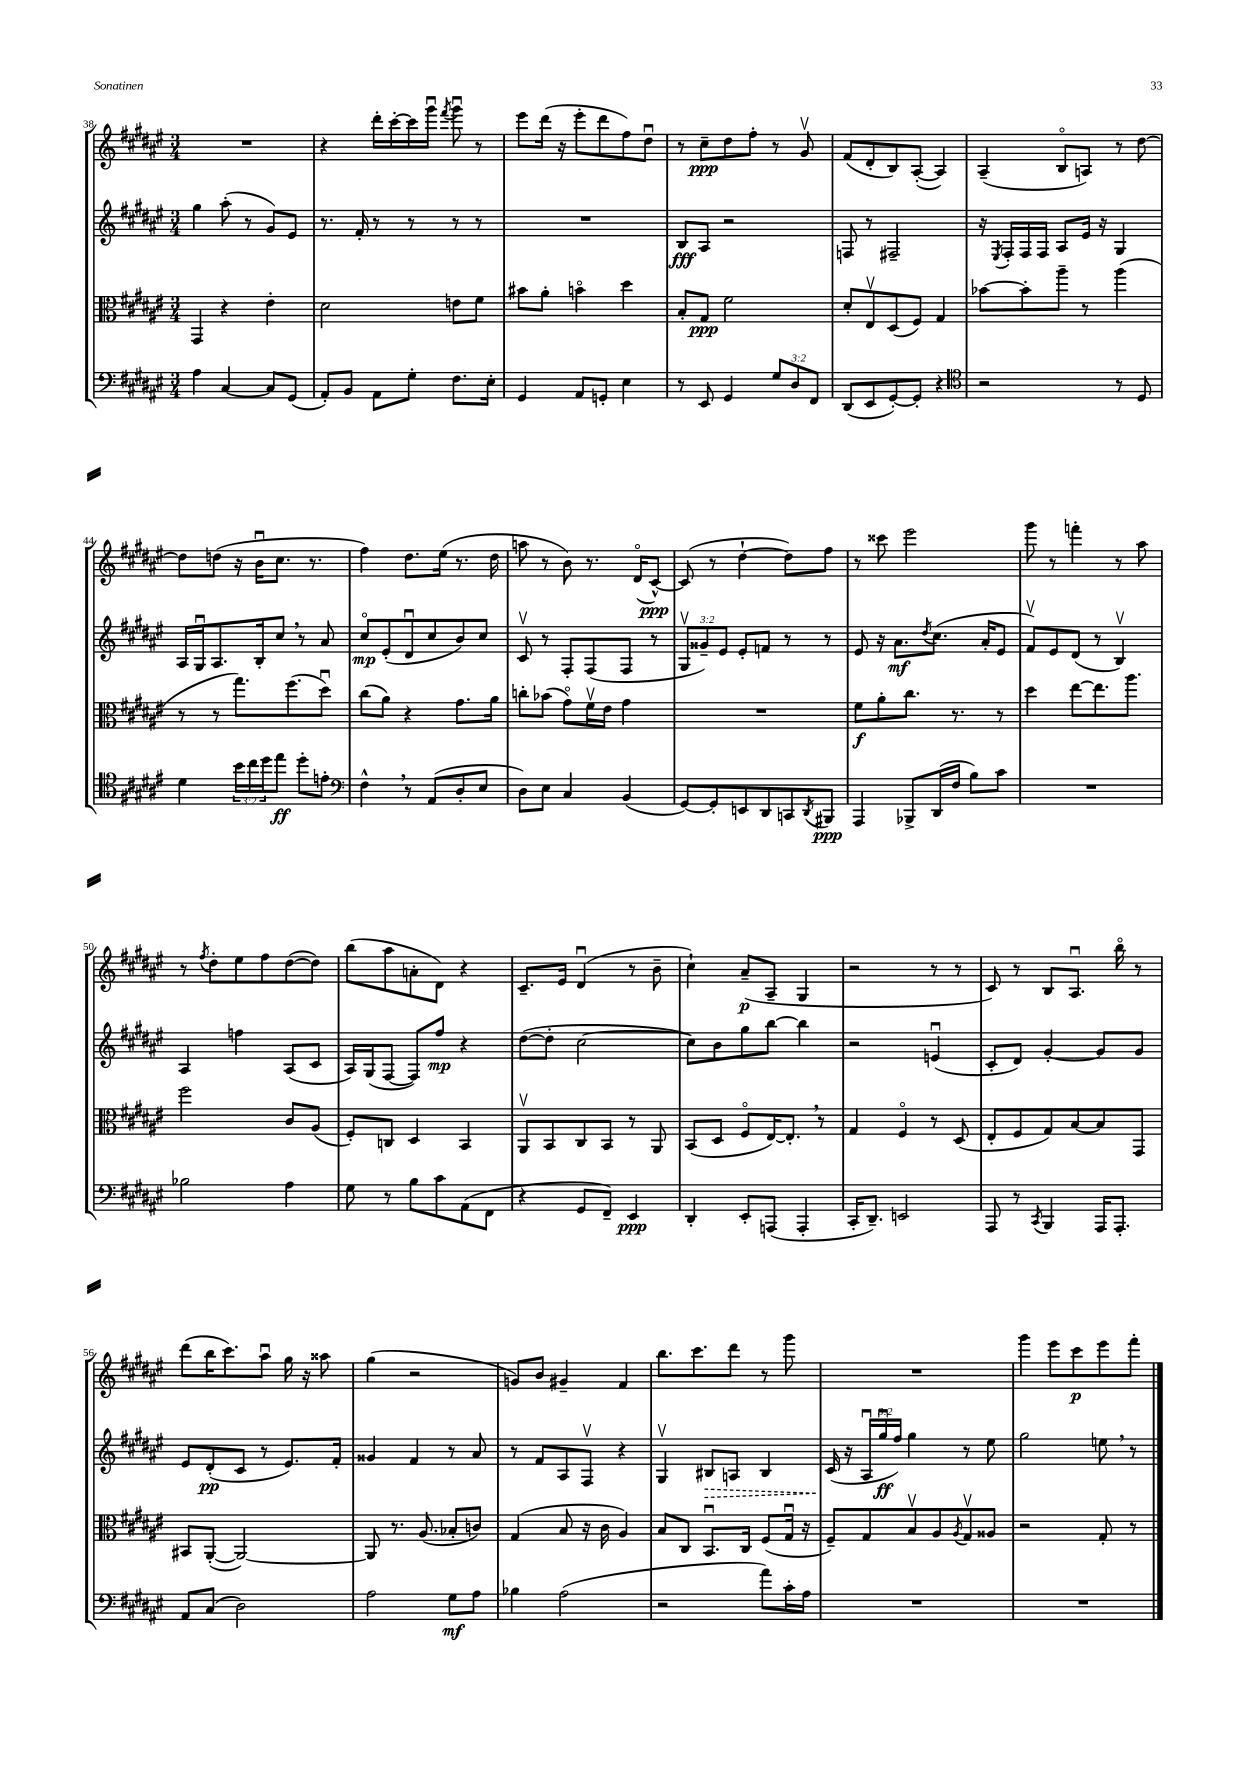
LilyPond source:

<<
\new StaffGroup <<
\new Staff = "s0" {
    \clef treble \key fis \major \numericTimeSignature \time 3/4
    R2. |
    r4 dis'''16-. cis'''16~-. cis'''16 gis'''16\downbow \acciaccatura { fis'''8 } gis'''8\downbow r8 |
    eis'''8 dis'''16( r16 eis'''8-. dis'''8 fis''8) dis''8\downbow |
    r8 cis''8--\ppp dis''8 fis''8-. r8 gis'8\upbow |
    fis'8( dis'8-. b8) ais8~-.( ais4) |
    ais4--( b8\flageolet a8) r8 dis''8~ |
    dis''8 d''8( r16 b'16\downbow cis''8. r8. |
    fis''4) dis''8. eis''16( r8. dis''16 |
    a''8 r8 b'8) r8. dis'16\flageolet( cis'8~-^\ppp) |
    cis'8( r8 dis''4~-! dis''8) fis''8 |
    r8 cisis'''8 eis'''2 |
    gis'''8 r8 f'''4-. r8 ais''8 |
    r8 \acciaccatura { fis''8 } dis''8-. eis''8 fis''8 dis''8~( dis''8) |
    b''8( ais''8 a'8-. dis'8) r4 |
    cis'8.-- eis'16 dis'4\downbow( r8 b'8-- |
    cis''4-!) ais'8--\p( ais8-- gis4 |
    r2 r8 r8 |
    cis'8) r8 b8 ais8.\downbow b''16\flageolet r8 |
    dis'''8( b''16 cis'''8.) ais''8\downbow gis''16 r16 aisis''8 |
    gis''4( r2 |
    g'8) b'8 gis'4-- fis'4 |
    b''8. cis'''8. dis'''8 r8 gis'''8 |
    R2. |
    gis'''4 eis'''8 cis'''8\p eis'''8 fis'''8-. \bar "|." |
}
\new Staff = "s1" {
    \clef treble \key fis \major \numericTimeSignature \time 3/4 \override Staff.TupletNumber.text = #tuplet-number::calc-fraction-text
    gis''4 ais''8-.( r8 gis'8) eis'8 |
    r8. fis'16-. r8 r8 r8 r8 |
    R2. |
    b8\fff ais8 r2 |
    f8 r8 fis2-- |
    r16 \acciaccatura { eis8 } fis16-. fis16 fis16 ais8 eis'16 r16 gis4 |
    ais16 gis16\downbow ais8. b16-. cis''8 \breathe r8 ais'8 |
    cis''8\flageolet\mp eis'8-.( dis'8\downbow cis''8 b'8) cis''8 |
    cis'8\upbow r8 fis8-. fis8( fis8 r8 |
    \tuplet 3/2 { gis8\upbow gisis'8--) eis'8 } eis'8-. f'8 r8 r8 |
    eis'8 r16 ais'8.\mf \acciaccatura { dis''8 } cis''8.( ais'16-. eis'8 |
    fis'8\upbow) eis'8 dis'8( r8 b4\upbow) |
    ais4 f''4 ais8( cis'8 |
    ais16) gis16( fis8~ fis8) fis''8\mp r4 |
    dis''8~( dis''8-. cis''2~ |
    cis''8) b'8 gis''8 b''8~ b''4 |
    r2 e'4\downbow( |
    cis'8-. dis'8) gis'4~-. gis'8 gis'8 |
    eis'8 dis'8-.\pp( cis'8 r8 eis'8.) fis'16-. |
    gisis'4 fis'4 r8 ais'8 |
    r8 fis'8 ais8 fis8\upbow r4 |
    gis4\upbow \once \override Hairpin.style = #'dashed-line bis8\> a8 bis4 |
    cis'16\!( r16 \tuplet 3/2 { ais16\downbow gis''16\downbow\ff fis''16) } gis''4 r8 eis''8 |
    gis''2 e''8 \breathe r8 \bar "|." |
}
\new Staff = "s2" {
    \clef alto \key fis \major \numericTimeSignature \time 3/4
    gis,4 r4 eis'4-. |
    dis'2 e'8 fis'8 |
    bis'8 ais'8-. b'4\flageolet dis''4 |
    b8-. gis8\ppp fis'2 |
    dis'8-. eis8\upbow dis8( fis8) gis4 |
    bes'8~ bes'8-. ais''8-- r8 ais''4( |
    r8 r8 gis''8.) fis''8.( dis''8\downbow) |
    cis''8( ais'8) r4 gis'8. ais'16 |
    c''8-. bes'8( gis'8\flageolet) fis'16\upbow eis'16 gis'4 |
    R2. |
    fis'8\f ais'8-. cis''8. r8. r8 |
    dis''4 eis''8~ eis''8. ais''8. |
    fis''2 cis'8 ais8( |
    fis8-.) c8 dis4 b,4 |
    ais,8\upbow b,8 cis8 b,8 r8 ais,8 |
    b,8( dis8 fis8\flageolet eis16~) eis8.-. \breathe r8 |
    gis4 fis4\flageolet r8 dis8( |
    eis8-. fis8 gis8) b8~ b8 gis,8 |
    bis,8 ais,8~-.( ais,2~) |
    ais,8 r8. ais8.( bes8-. c'8) |
    gis4( b8 r16 cis'16 ais4) |
    b8 cis8 b,8.\downbow cis16 fis8( gis16\downbow r16 |
    fis8--) gis8 b8\upbow ais8 \acciaccatura { ais8 } gis8\upbow aisis8 |
    r2 gis8-. r8 \bar "|." |
}
\new Staff = "s3" {
    \clef bass \key fis \major \numericTimeSignature \time 3/4 \override Staff.TupletNumber.text = #tuplet-number::calc-fraction-text
    ais4 cis4~ cis8 gis,8( |
    ais,8-.) b,8 ais,8 gis8-. fis8. eis16-. |
    gis,4 ais,8 g,8-. eis4 |
    r8 eis,8 gis,4 \tuplet 3/2 { gis8 dis8 fis,8 } |
    dis,8( eis,8 gis,8~-.) gis,8-. r4 |
    \clef tenor r2 r8 dis8 |
    dis'4 \tuplet 3/2 { b'16 cis''16 dis''16 } eis''8\ff dis''8-. e'8-. |
    \clef bass fis4-^ \breathe r8 ais,8( dis8-. eis8 |
    dis8) eis8 cis4 b,4( |
    gis,8~) gis,8-. e,8 dis,8 c,8 \acciaccatura { dis,8 } bis,,8\ppp |
    ais,,4 bes,,8-> dis,16( fis16 b8) cis'8 |
    R2. |
    bes2 ais4 |
    gis8 r8 b8 cis'8 ais,8( fis,8 |
    r4 gis,8 fis,8--) eis,4\ppp |
    dis,4-. eis,8-. a,,8( a,,4-. |
    cis,16-. dis,8.--) e,2 |
    ais,,8 r8 \acciaccatura { cis,8 } b,,4 ais,,16 ais,,8.-. |
    ais,8 cis8( dis2) |
    ais2 gis8\mf ais8 |
    bes4 ais2( |
    r2 ais'8) cis'16-. ais16 |
    R2. |
    R2. \bar "|." |
}
>>
>>
\layout { \context { \Score currentBarNumber = #38 } }
